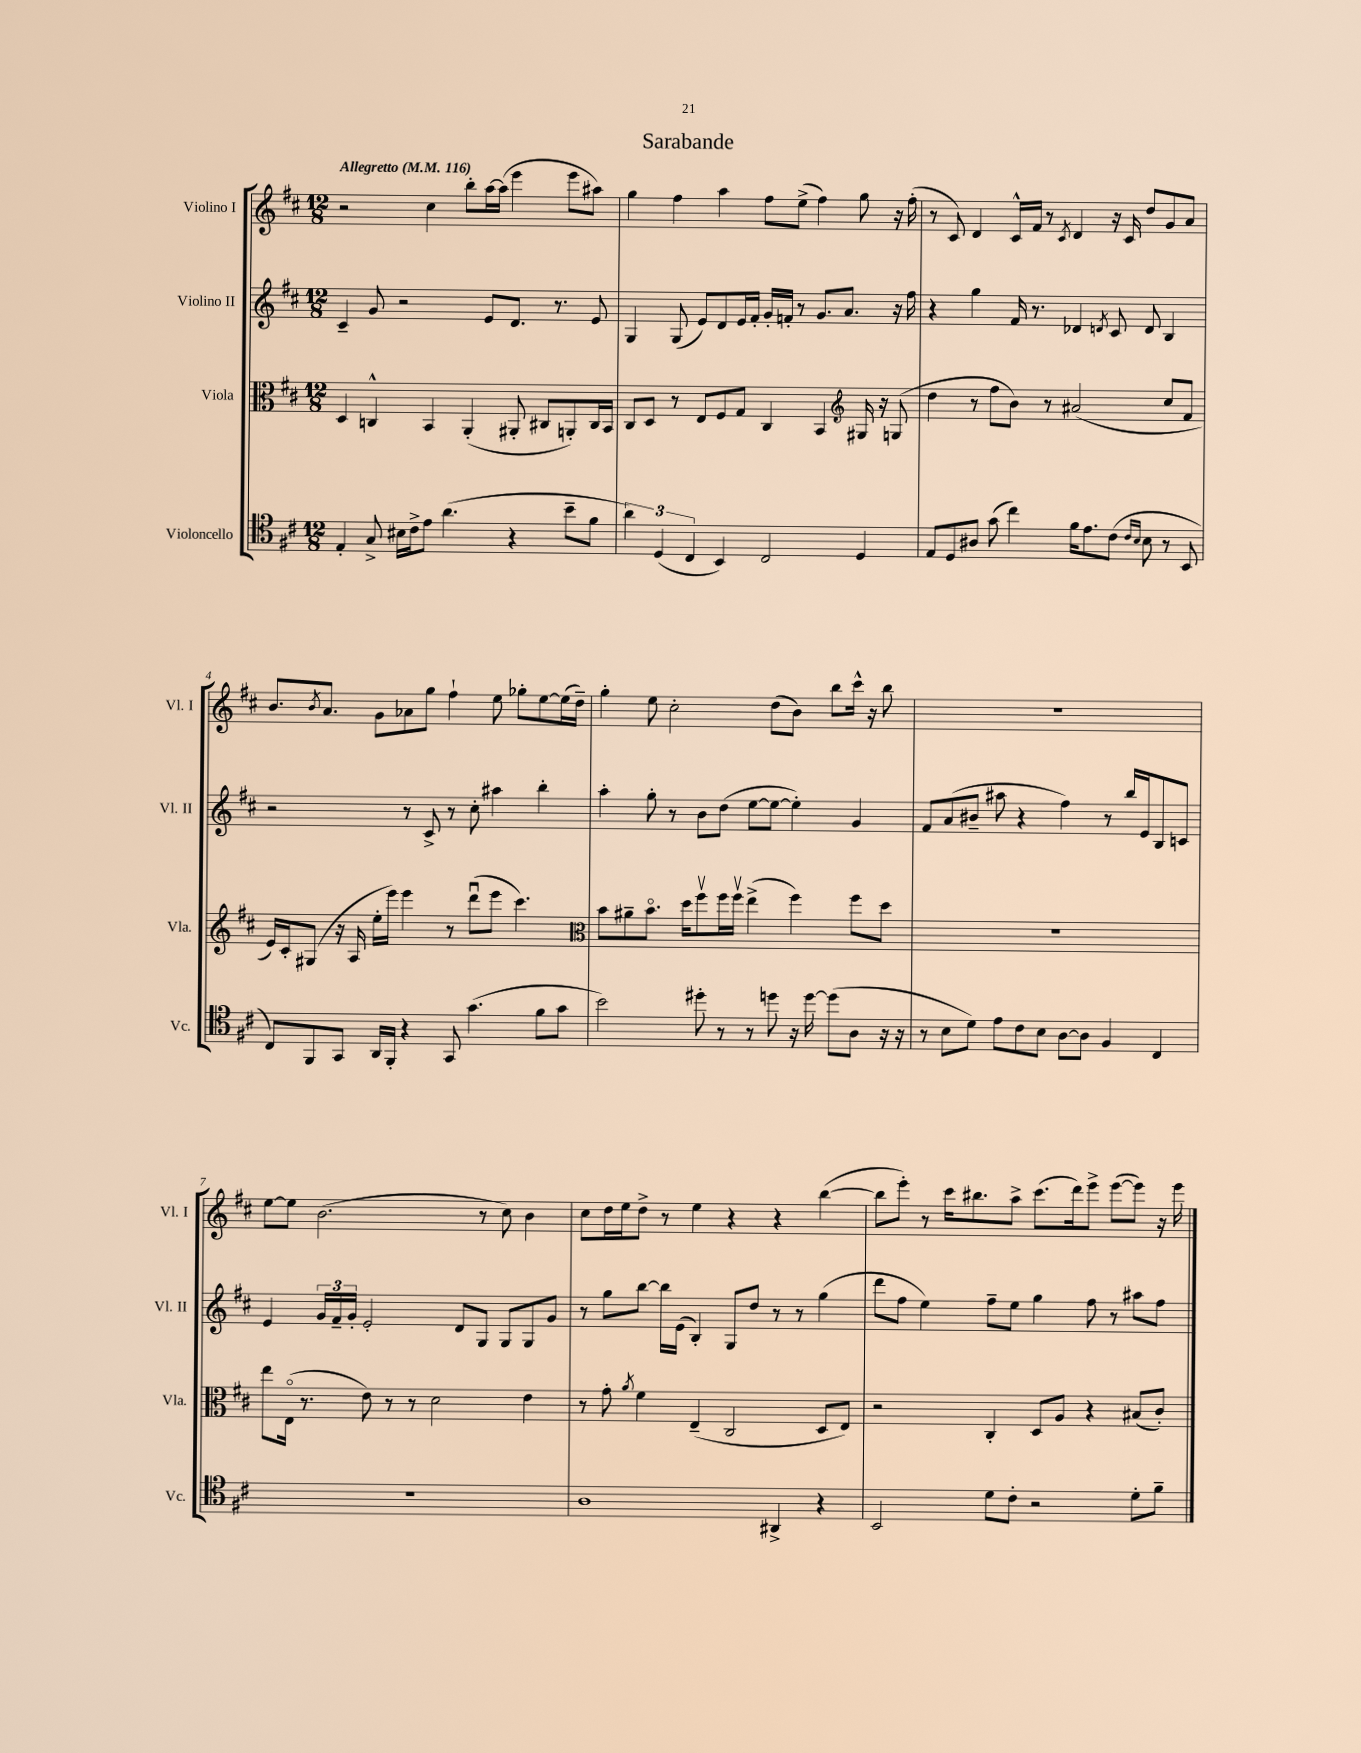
\header { title = "Sarabande" }
<<
\new StaffGroup <<
\new Staff = "s0" \with { instrumentName = "Violino I" shortInstrumentName = "Vl. I" } {
    \clef treble \key d \major \numericTimeSignature \time 12/8 \tempo "Allegretto" 4 = 116
    r2 cis''4 b''8-. a''16~ a''16( e'''4 e'''8 ais''8) |
    g''4 fis''4 a''4 fis''8 e''8->( fis''4) g''8 r16 fis''16-.( |
    r8 cis'8) d'4 cis'16-^ fis'16 r8 \acciaccatura { cis'8 } d'4 r16 cis'16 d''8 g'8 a'8 |
    b'8. \acciaccatura { b'8 } a'8. g'8 aes'8 g''8 fis''4-! e''8 ges''8-. e''8~ e''16( d''16--) |
    g''4-. e''8 cis''2-. d''8( b'8) b''8 cis'''16-^ r16 b''8 |
    R1. |
    e''8~ e''8 b'2.( r8 cis''8) b'4 |
    cis''8 d''16 e''16 d''8-> r8 e''4 r4 r4 b''4~( |
    b''8 e'''8-.) r8 cis'''16 bis''8. a''8-> cis'''8.( d'''16) e'''8-> e'''8~( e'''8) r16 e'''16 \bar "|." |
}
\new Staff = "s1" \with { instrumentName = "Violino II" shortInstrumentName = "Vl. II" } {
    \clef treble \key d \major \numericTimeSignature \time 12/8
    cis'4-- g'8 r2 e'8 d'8. r8. e'8 |
    g4 g8( e'8) d'8 e'16 fis'16-. g'16-. f'16-. r8 g'8. a'8. r16 fis''16 |
    r4 g''4 fis'16 r8. des'4 \acciaccatura { d'8 } cis'8 d'8 b4 |
    r2 r8 cis'8-> r8 cis''8-. ais''4 b''4-. |
    a''4-. g''8-. r8 b'8 d''8( e''8~ e''8~ e''4-.) g'4 |
    fis'8 a'8( bis'8-- ais''8 r4 fis''4) r8 b''16 e'16 b8 c'8 |
    e'4 \tuplet 3/2 { g'16 fis'16-- g'16-. } e'2-. d'8 g8 g8 g8 g'8 |
    r8 g''8 b''8~ b''16 e'16( b4-.) g8 d''8 r8 r8 g''4( |
    d'''8 fis''8 e''4) fis''8-- e''8 g''4 fis''8 r8 ais''8 fis''8 \bar "|." |
}
\new Staff = "s2" \with { instrumentName = "Viola" shortInstrumentName = "Vla." } {
    \clef alto \key d \major \numericTimeSignature \time 12/8
    d4 c4-^ b,4 a,4-.( ais,8-. cis8 a,8-.) cis16 b,16 |
    cis8 d8 r8 e8 fis8 g8 cis4 b,4 \clef treble gis16 r16 g8( |
    d''4 r8 fis''8 b'8) r8 ais'2( cis''8 fis'8 |
    e'16) cis'16-. gis8( r16 a16 e''16-. e'''16) e'''4 r8 d'''8\downbow( e'''8 cis'''4.) |
    \clef alto b'8 ais'8-- b'8.\flageolet d''16 fis''8\upbow fis''16 fis''16\upbow e''4->( fis''4) fis''8 d''8 |
    R1. |
    e''8 e16\flageolet( r8. e'8) r8 r8 d'2 e'4 |
    r8 g'8-. \acciaccatura { a'8 } fis'4 e4--( cis2 d8 e8) |
    r2 cis4-. d8 a8 r4 bis8( cis'8-.) \bar "|." |
}
\new Staff = "s3" \with { instrumentName = "Violoncello" shortInstrumentName = "Vc." } {
    \clef tenor \key d \major \numericTimeSignature \time 12/8
    e4-. g8-> bis16 cis'16-> e'8 a'4.( r4 b'8-- fis'8 |
    \tuplet 3/2 { a'4) d4( cis4 } b,4) cis2 d4 |
    e8 d8 ais8 g'8( cis''4) fis'16 e'8. cis'8( \grace { cis'16 b16 } b8 r8 b,8 |
    cis8) fis,8 g,8 a,16 fis,16-. r4 g,8 g'4.( fis'8 g'8 |
    b'2) dis''8-. r8 r8 d''8 r16 d''16~ d''8( a8 r16 r16 |
    r8 b8 d'8) e'8 cis'8 b8 a8~ a8 fis4 cis4 |
    R1. |
    a1 ais,4-> r4 |
    b,2 d'8 cis'8-. r2 d'8-. fis'8-- \bar "|." |
}
>>
>>
